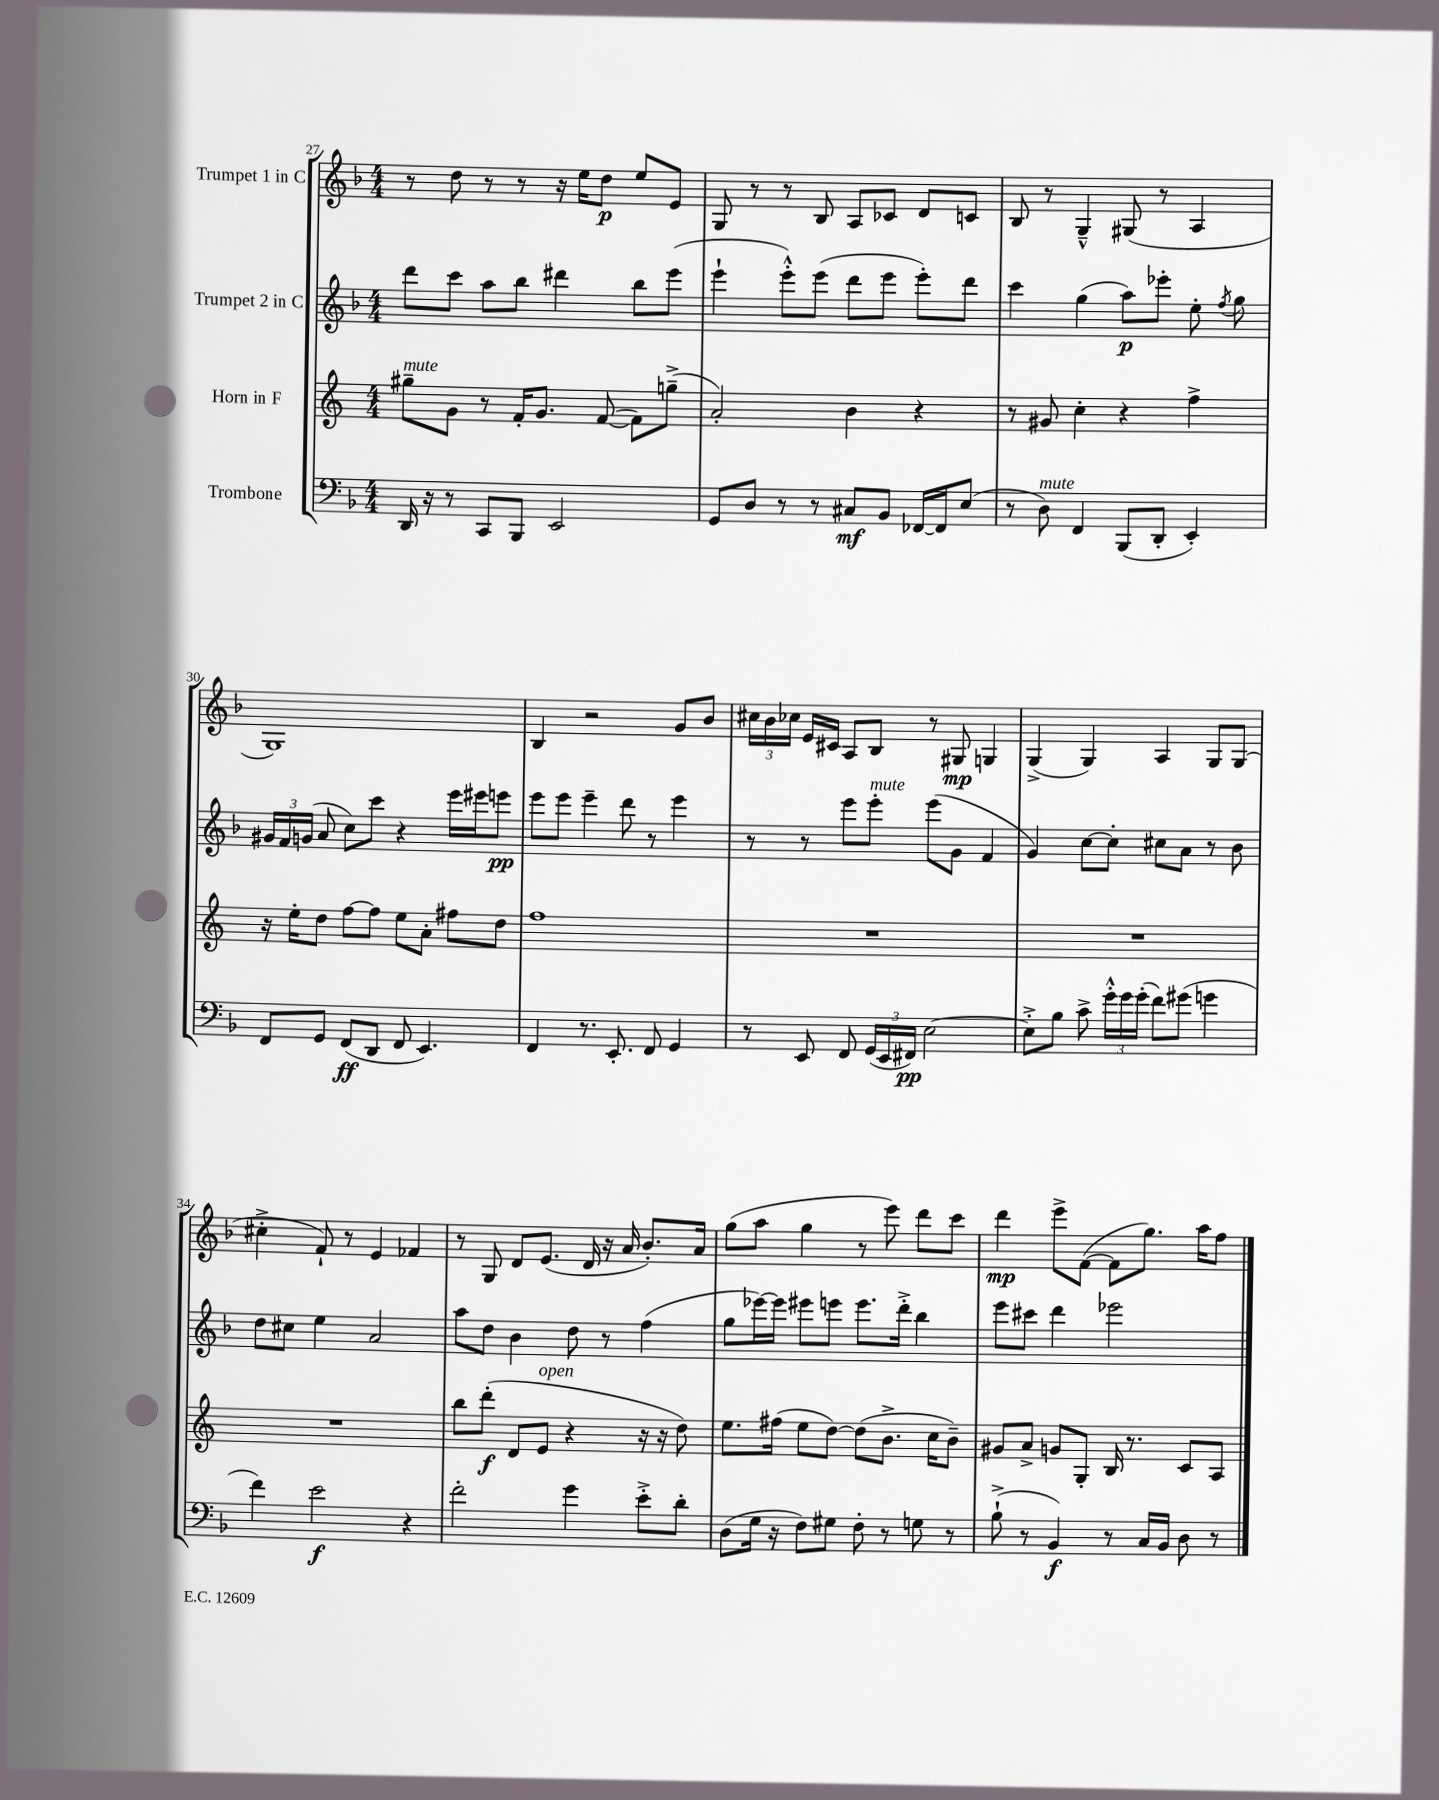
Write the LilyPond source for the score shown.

<<
\new StaffGroup <<
\new Staff = "s0" \with { instrumentName = "Trumpet 1 in C" } {
    \clef treble \key f \major \numericTimeSignature \time 4/4
    \autoBeamOff r8 d''8 r8 r8 r16 e''16[ d''8]\p e''8[ e'8] |
    g8 r8 r8 bes8 a8[ ces'8] d'8[ c'8] |
    bes8 r8 g4---^ gis8( r8 a4 |
    g1) |
    bes4 r2 g'8[ bes'8] |
    \tuplet 3/2 { cis''16[ bes'16 ces''16] } e'16[ cis'16] a8[ bes8] r8 gis8\mp g4 |
    g4->( g4) a4 g8[ g8]( |
    cis''4-.-> f'8-!) r8 e'4 fes'4 |
    r8 g8 d'8[ e'8.]( d'16 r16 a'16 bes'8.[-.) a'16] |
    g''8[( a''8] g''4 r8 e'''8) d'''8[ c'''8] |
    d'''4\mp e'''8[-> f'8]~( f'8[ g''8.]) a''16[ f''8] \bar "|." |
}
\new Staff = "s1" \with { instrumentName = "Trumpet 2 in C" } {
    \clef treble \key f \major \numericTimeSignature \time 4/4
    \autoBeamOff d'''8[ c'''8] a''8[ bes''8] dis'''4 bes''8[ e'''8]( |
    e'''4-! e'''8[-.-^) e'''8]( d'''8[ e'''8] e'''8[-.) d'''8] |
    c'''4 g''4( a''8[\p) ees'''8]-. e''8-. \acciaccatura { f''8 } g''8 |
    \tuplet 3/2 { gis'16[ f'16 g'16]( } a'8 c''8[) c'''8] r4 e'''16[ eis'''16 e'''8]\pp |
    e'''8[ e'''8] e'''4-- d'''8 r8 e'''4 |
    r8 r8 e'''8[ e'''8]-.^\markup { \italic "mute" } e'''8[( g'8] f'4 |
    g'4) c''8[~ c''8]-. cis''8[ a'8] r8 bes'8 |
    d''8[ cis''8] e''4 a'2 |
    a''8[ d''8] bes'4 d''8 r8 f''4( |
    g''8[ ees'''16~) ees'''16] eis'''8[ e'''8] e'''8.[ d'''16]-.-> bes''4 |
    e'''8[ cis'''8] d'''4 ees'''2 \bar "|." |
}
\new Staff = "s2" \with { instrumentName = "Horn in F" } {
    \clef treble \key c \major \numericTimeSignature \time 4/4
    \autoBeamOff gis''8[--^\markup { \italic "mute" } g'8] r8 f'16[-. g'8.] f'8~( f'8[) g''8]--->( |
    a'2-.) b'4 r4 |
    r8 gis'8 c''4-. r4 f''4-> |
    r16 e''16[-. d''8] f''8[~ f''8] e''8[ a'8]-. fis''8[ d''8] |
    f''1 |
    R1 |
    R1 |
    R1 |
    b''8[ d'''8]-.\f( d'8[ e'8]^\markup { \italic "open" } r4 r16 r16 d''8) |
    e''8.[ fis''16]( e''8[ d''8]~) d''8[( b'8.]-> c''16[ b'8]--) |
    gis'8[ a'8]-> g'8[ g8]-. b16 r8. c'8[ a8] \bar "|." |
}
\new Staff = "s3" \with { instrumentName = "Trombone" } {
    \clef bass \key f \major \numericTimeSignature \time 4/4
    \autoBeamOff d,16 r16 r8 c,8[ bes,,8] e,2 |
    g,8[ d8] r8 r8 cis8[\mf bes,8] fes,16[~ fes,16 e8]( |
    r8 d8^\markup { \italic "mute" }) f,4 bes,,8[( d,8]-. e,4-.) |
    f,8[ g,8] f,8[\ff( d,8] f,8 e,4.) |
    f,4 r8. e,8.-. f,8 g,4 |
    r8 e,8 f,8 \tuplet 3/2 { g,16[( e,16 fis,16]\pp) } e2~ |
    e8[-.-> bes8] c'8-> \tuplet 3/2 { g'16[-.-^ g'16 g'16]-.( } f'8[) gis'8]( g'4 |
    f'4) e'2\f r4 |
    f'2-. g'4 e'8[-.-> d'8]-. |
    d8[( g16] r16 f8[) gis8] f8-. r8 g8 r8 |
    bes8-!->( r8 bes,4\f) r8 c16[ bes,16] d8 r8 \bar "|." |
}
>>
>>
\layout { \context { \Score currentBarNumber = #27 } }
